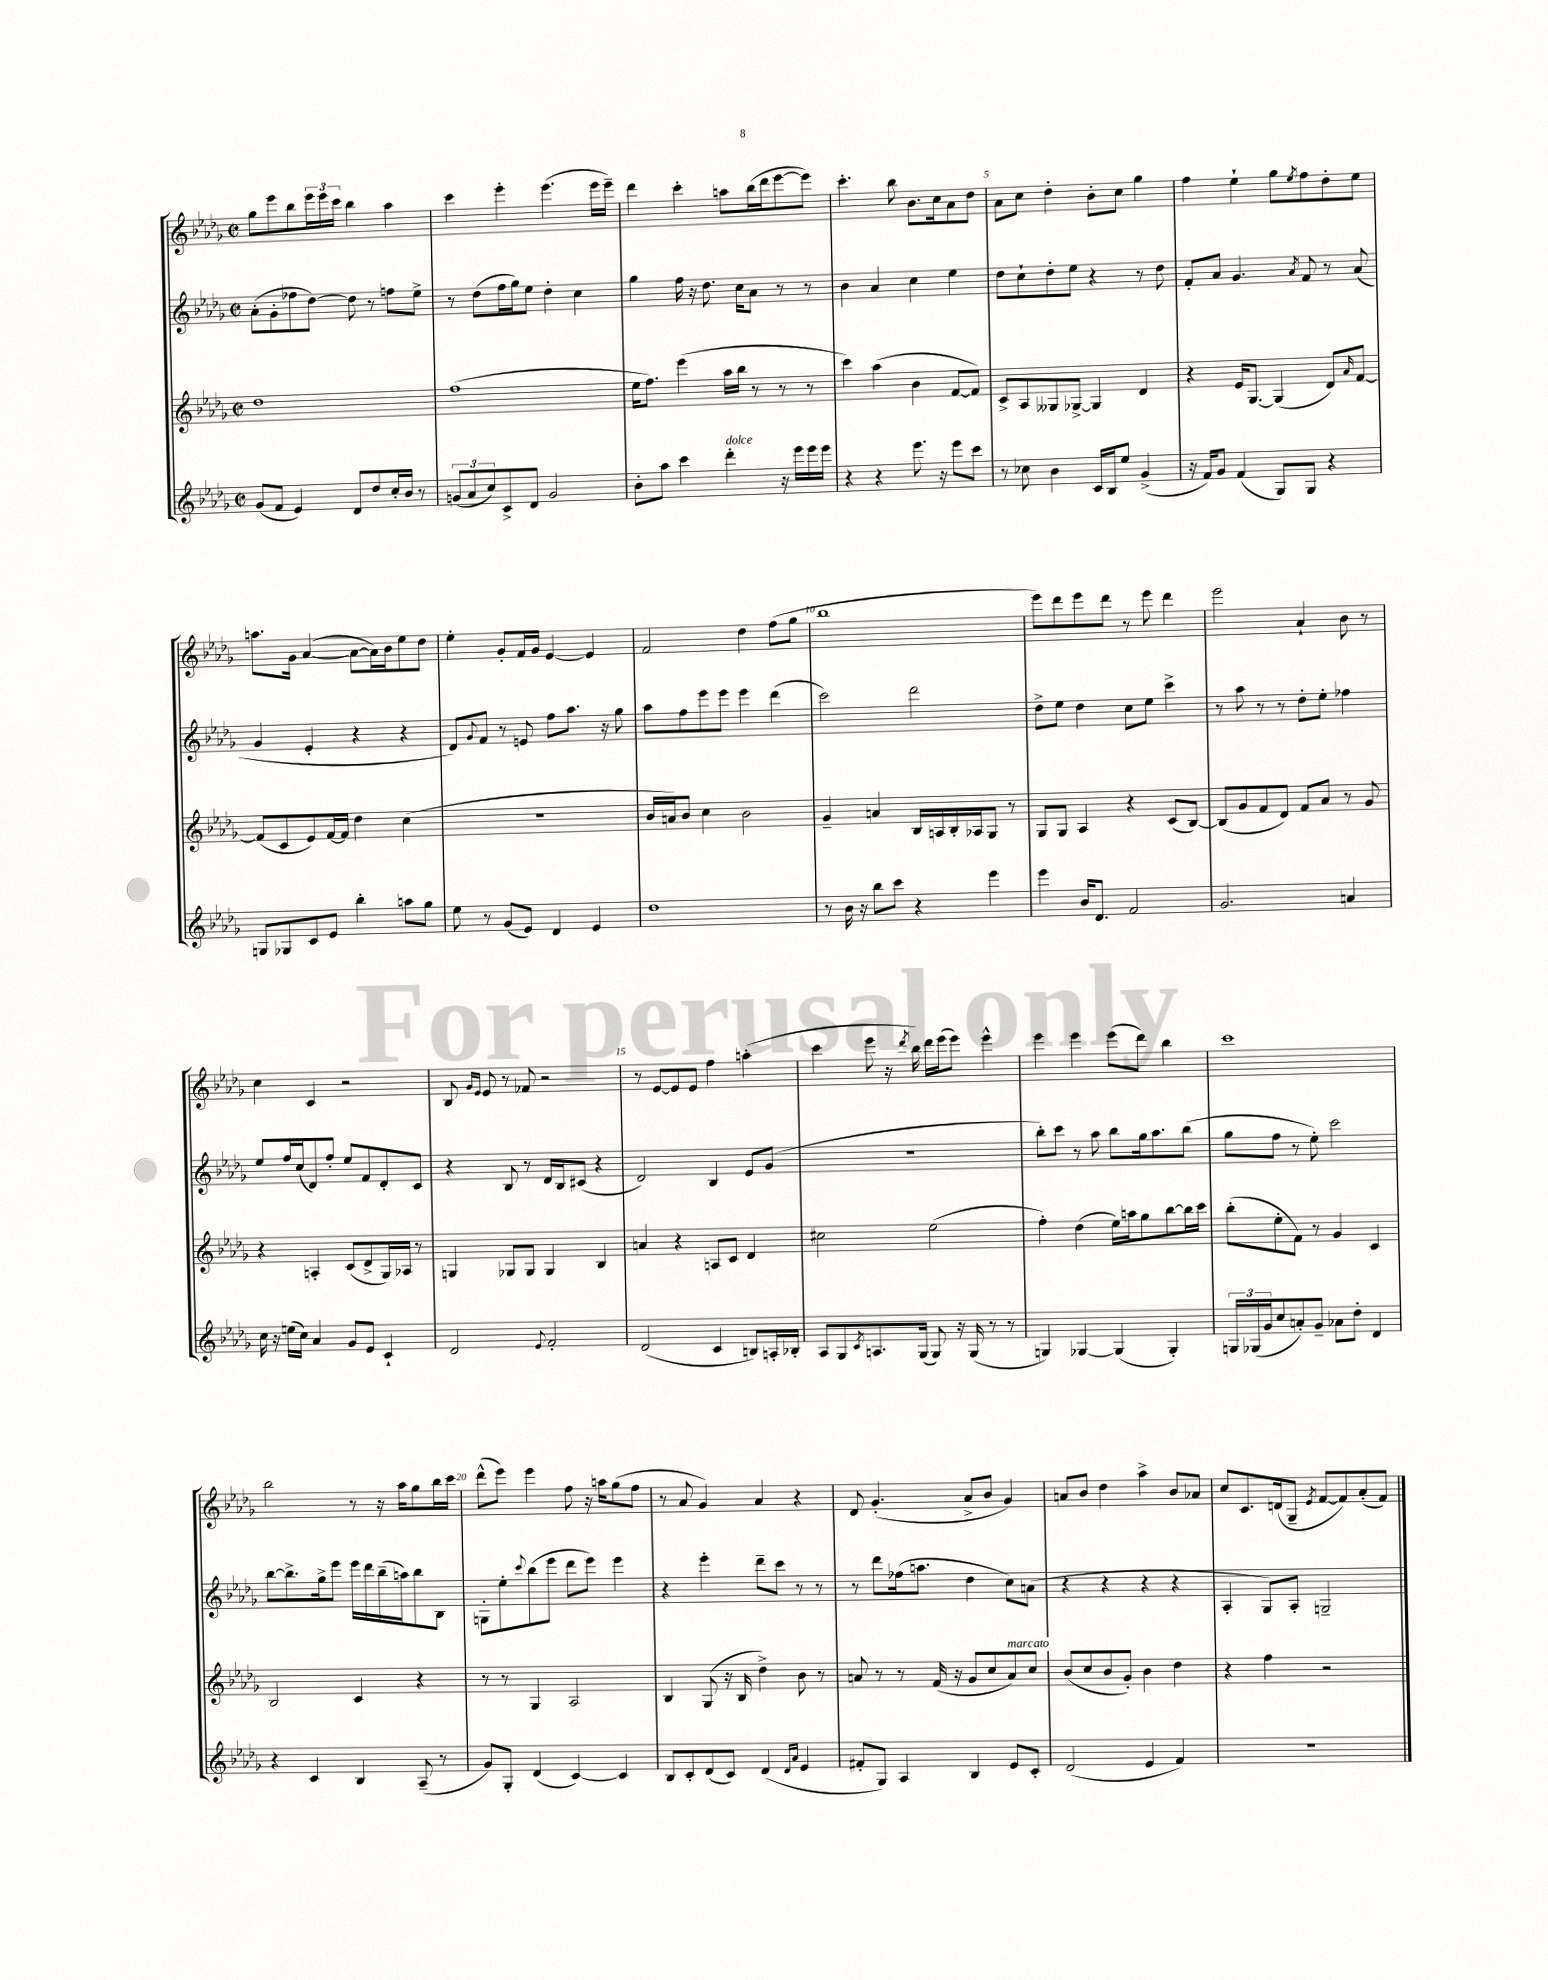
<<
\new StaffGroup <<
\new Staff = "s0" {
    \clef treble \key des \major \defaultTimeSignature \time 2/2
    ges''8 ees'''8 bes''8 \tuplet 3/2 { ees'''16 ees'''16 c'''16 } bes''4 aes''4 |
    c'''4 ees'''4-. ees'''4.( ees'''16 ees'''16--) |
    des'''4 c'''4-. a''8 bes''16( des'''16 ees'''8~ ees'''8) |
    c'''4.-. bes''8 bes'8. c''16 aes'8 des''8 |
    aes'8 c''8 des''4-. bes'8-. c''8 ges''4 |
    f''4 ees''4-! ges''8 \acciaccatura { ees''8 } f''8 des''8-. ees''8 |
    a''8. ges'16 aes'4~( aes'8~ aes'16) bes'16 ees''8 des''8 |
    ees''4-. ges'8-. f'16 ges'16 ees'4~ ees'4 |
    f'2 des''4 f''8( ges''8 |
    bes''1 |
    ees'''8) des'''8 ees'''8 des'''8 r8 ees'''8 des'''4 |
    ees'''2 aes'4-! bes'8 r8 |
    c''4 c'4 r2 |
    bes8 \grace { ges'16 ees'16 } ees'8 r8 fes'8 r2 |
    r8 ees'8~ ees'8 ees'8 f''4 a''4-.( |
    c'''4 ees'''8 r16 \acciaccatura { des'''8 } bes''16) des'''16 ees'''16( ees'''8) ees'''4-^ |
    ees'''4 ees'''4 ees'''8( des'''8) bes''4 |
    c'''1 |
    bes''2 r8 r16 aes''16 ges''8 bes''16 c'''16 |
    des'''8-^( ees'''8) ees'''4 f''8 r16 a''16 ges''8( f''8 |
    r8 aes'8 ges'4) aes'4 r4 |
    des'8 ges'4.-.( aes'8-> bes'8 ges'4) |
    a'8 bes'8 des''4 aes''4-> bes'8 aes'8 |
    c''8 c'8. d'16( ges8-- \acciaccatura { ees'8 } f'8~ f'8) aes'8-.( f'8) \bar "|." |
}
\new Staff = "s1" {
    \clef treble \key des \major \defaultTimeSignature \time 2/2
    aes'8-.( ges'8-. fes''8 des''8~) des''8 r8 f''8 ees''8-> |
    r8 des''8( f''16 ges''16) ees''8 des''4-. c''4 |
    ges''4 f''16 r16 des''8. c''16 aes'8 r8 r8 |
    bes'4 aes'4 c''4 ees''4 |
    des''8 c''8-! des''8-. ees''8 r4 r8 des''8 |
    f'8-. aes'8 ges'4. \acciaccatura { aes'8 } f'8 r8 aes'8( |
    ges'4 ees'4-. r4 r4 |
    des'8) \appoggiatura { ges'8 } f'8 r8 e'8 f''8 aes''8. r16 ges''8 |
    aes''8 f''8 ees'''8 ees'''8 ees'''4 des'''4( |
    c'''2) des'''2 |
    des''8-> ees''8 des''4 c''8 ees''8 c'''4-> |
    r8 aes''8 r8 r8 des''8-. ees''8-. fes''4 |
    ees''8 f''16 c''16( des'8) f''8-. ees''8 f'8 des'8-. c'8 |
    r4 bes8 r8 des'16 bes16 cis'8( r4 |
    des'2) bes4 ees'8 ges'8( |
    r1 |
    bes''8-.) c'''8 r8 aes''8 bes''8 ges''16 aes''8. bes''8( |
    ges''8 f''8 r8 ees''8-.) c'''2 |
    bes''8~ bes''8.-> ges''16-> ees'''8 ees'''16 des'''16 bes''16--( a''16) bes''8 bes8 |
    g8-. ees''8-. \appoggiatura { c'''8 } bes''8( ees'''8 des'''8 ees'''8) ees'''4 |
    r4 ees'''4-. des'''8-- c'''8 r8 r8 |
    r8 des'''8 fes''16( a''8. des''4 c''8) a'8( |
    r4 r4 r4 r4 |
    aes4-. ges8) aes8-. g2-- \bar "|." |
}
\new Staff = "s2" {
    \clef treble \key des \major \defaultTimeSignature \time 2/2
    des''1 |
    f''1( |
    ees''16 f''8.) ees'''4( aes''16 bes''16 r8 r8 r8 |
    c'''4) aes''4( bes'4 f'8~ f'8) |
    c'8-> aes8 geses8 ges8~-> ges4 des'4 |
    r4 ees'16 ges8.~ ges4( des'8) \grace { aes'16 } f'8~ |
    f'8( c'8 ees'8) f'16~ f'16 des''4 c''4( |
    R1 |
    bes'16 a'16) bes'8 c''4 bes'2 |
    ges'4-- a'4 bes16 a16 bes16-. aes16 ges8 r8 |
    ges8 ges8 aes4 r4 c'8( bes8~) |
    bes8( ges'8 f'8 des'8) f'8 aes'8 r8 ges'8 |
    r4 a4-. c'8( des'8-> ges16) aes16 r8 |
    g4 ges8 ges8 ges4 bes4 |
    a'4 r4 a8 c'8 des'4 |
    cis''2 ees''2( |
    f''4-.) des''4( ees''16) a''16 ges''8 bes''8~ bes''16 c'''16 |
    bes''8-.( ees''8-. f'8) r8 ges'4 c'4 |
    bes2 c'4 r4 |
    r8 r8 ges4 aes2 |
    bes4 ges8( r16 bes16 des''4->) bes'8 r8 |
    a'8 r8 r8 f'16( r16 ges'8 c''8 a'8^\markup { \italic "marcato" }) c''8 |
    bes'8( c''8 bes'8 ges'8-.) bes'4 des''4 |
    r4 f''4 r2 \bar "|." |
}
\new Staff = "s3" {
    \clef treble \key des \major \defaultTimeSignature \time 2/2
    ges'8( f'8 ees'4) des'8 des''8 c''16-. bes'16 r8 |
    \tuplet 3/2 { g'8( aes'8 c''8) } c'8-> des'8 g'2 |
    bes'8-. aes''8 c'''4 des'''4-.^\markup { \italic "dolce" } r16 ees'''16 ees'''16 ees'''16 |
    r4 r4 ees'''8. r16 ees'''8 c'''8 |
    r8 ces''8 bes'4 c'16 bes16 ees''8 ges'4->( |
    r16 f'16) ges'8 f'4( ges8) ges8 r4 |
    g8 ges8 c'8 ees'8 bes''4-. a''8 ges''8 |
    ees''8 r8 ges'8( ees'8) des'4 ees'4 |
    des''1 |
    r8 bes'16 r16 bes''8 c'''8 r4 ees'''4 |
    ees'''4 bes'16 des'8. f'2 |
    ges'2. a'4 |
    c''16 r16 e''16( c''16) aes'4 ges'8 ees'8 c'4-! |
    des'2 \appoggiatura { ees'8 } f'2-. |
    des'2( c'4 b8) a16-. bes16-. |
    aes8 ges8 \acciaccatura { c'8 } a8. ges16( ges8) r16 ges16( r8 r8 |
    g4) ges4~ ges4( ges4-.) |
    \tuplet 3/2 { g16 ges16( ges'16 } c''8 a'8-.) ges'8-- aes'8 des''8-. des'4 |
    r4 c'4 bes4 aes8--( r8 |
    ges'8) ges8-. des'4( c'4~) c'4 |
    bes8 c'8-. des'8( c'8) des'4( \grace { des'16 aes'16 } ees'4 |
    fis'8-. ges8) aes4 bes4 ees'8 c'8-. |
    des'2( ees'4 f'4) |
    R1 \bar "|." |
}
>>
>>
\layout { \context { \Score \override BarNumber.break-visibility = ##(#f #t #t) barNumberVisibility = #(every-nth-bar-number-visible 5) } }
